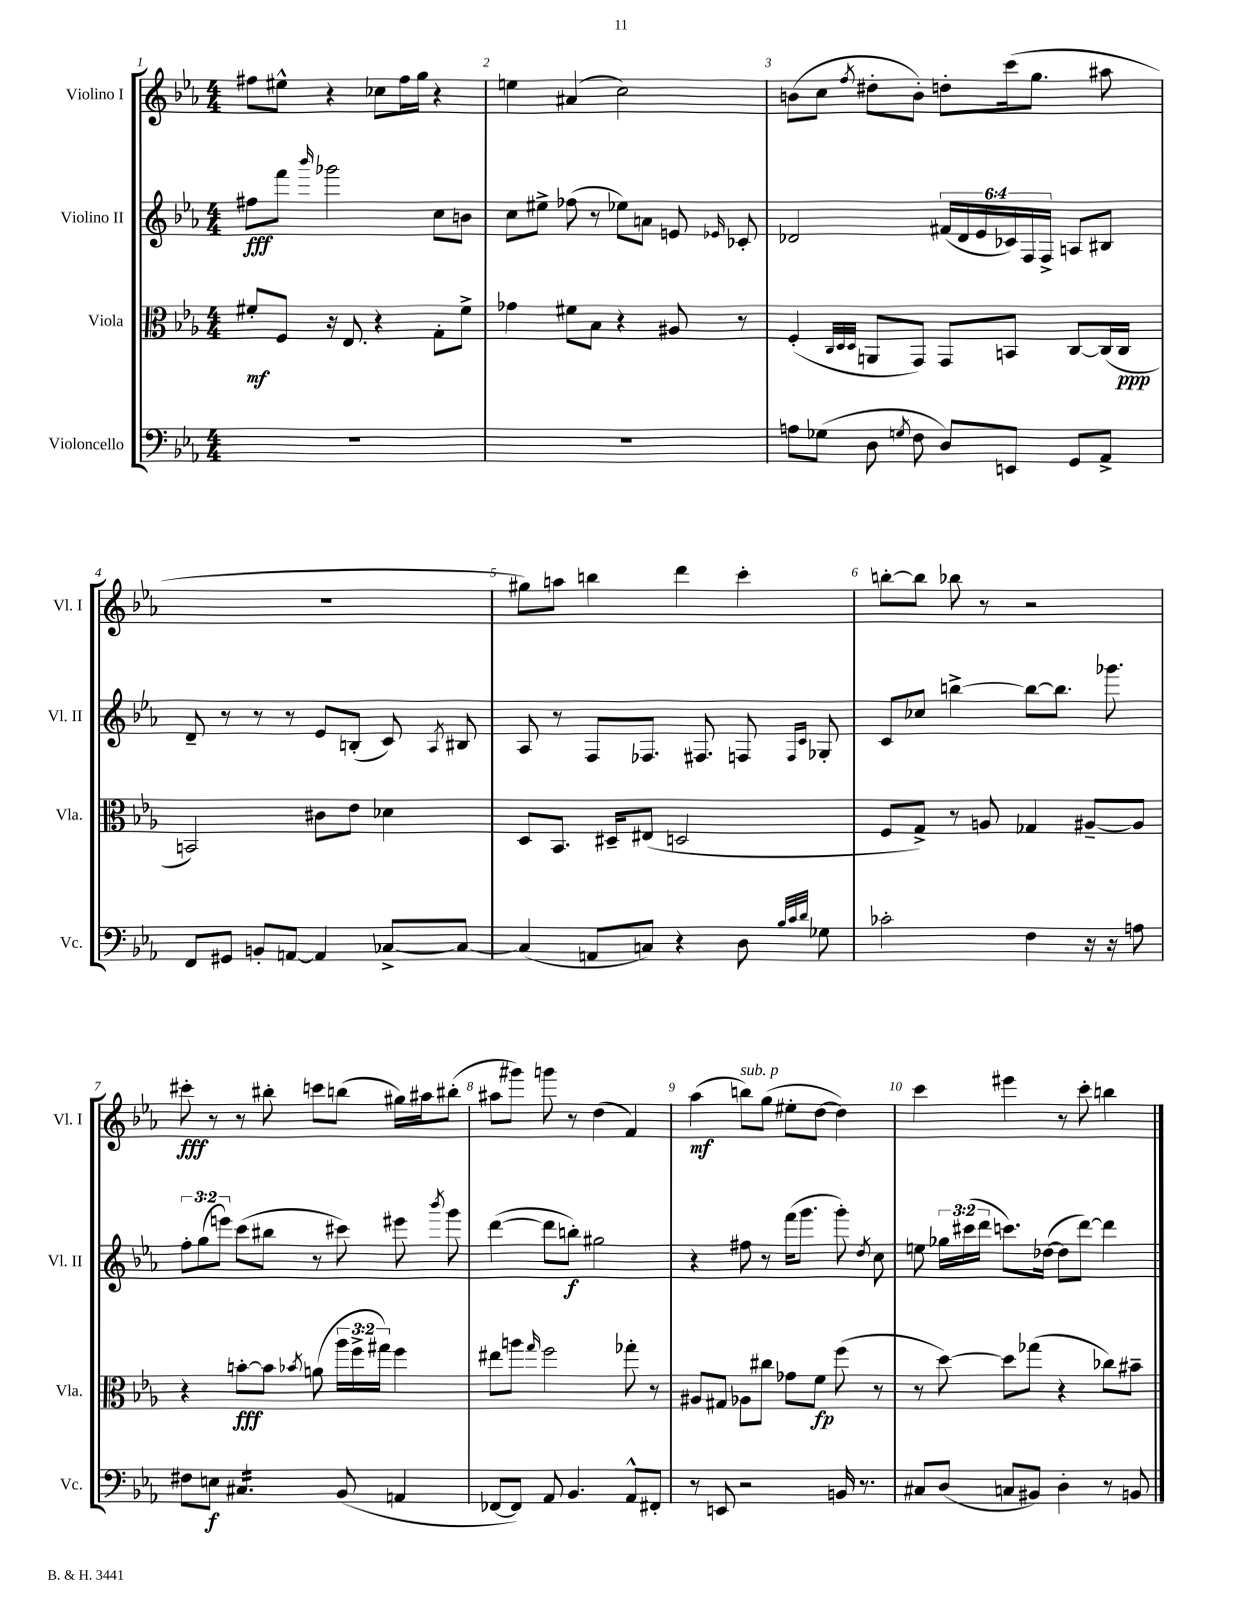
<<
\new StaffGroup <<
\new Staff = "s0" \with { instrumentName = "Violino I" shortInstrumentName = "Vl. I" } {
    \clef treble \key ees \major \numericTimeSignature \time 4/4
    \autoBeamOff fis''8[ eis''8]-^ r4 ces''8[ fis''16 g''16] r4 |
    e''4 ais'4( c''2) |
    b'8[( c''8] \acciaccatura { f''8 } dis''8[-. b'8]-.) d''8[-. c'''16( g''8.] ais''8 |
    R1 |
    gis''8[) a''8] b''4 d'''4 c'''4-. |
    b''8[~-. b''8] bes''8 r8 r2 |
    cis'''8-.\fff r8 r8 bis''8-. c'''8[ b''8]( gis''16[) ais''16 bis''8]-.( |
    ais''8[ gis'''8]) g'''8 r8 d''4( f'4) |
    aes''4\mf( b''8[^\markup { \italic "sub. p" }) g''8]( eis''8[-. d''8]~ d''4) |
    c'''4 eis'''4 r8 c'''8-. b''4 \bar "|." |
}
\new Staff = "s1" \with { instrumentName = "Violino II" shortInstrumentName = "Vl. II" } {
    \clef treble \key ees \major \numericTimeSignature \time 4/4 \override Staff.TupletNumber.text = #tuplet-number::calc-fraction-text
    \autoBeamOff fis''8[\fff f'''8] \grace { bes'''16 } ges'''2 c''8[ b'8] |
    c''8[ eis''8]-> fes''8( r8 ees''8[) a'8] e'8 \grace { ees'16 } ces'8-. |
    des'2 \tuplet 6/4 { fis'16[( des'16 ees'16 ces'16) f16 f16]-> } a8[ bis8] |
    d'8-- r8 r8 r8 ees'8[ b8]-.( c'8) \acciaccatura { aes8 } bis8 |
    aes8 r8 f8[ fes8.] fis8. f8 \grace { f16[ c'16] } ges8-. |
    c'8[ ces''8] b''4~-> b''8[~ b''8.] ges'''8. |
    \tuplet 3/2 { f''8[-. g''8( e'''8]) } c'''8[( bis''8] r8 cis'''8) eis'''8 \acciaccatura { bes'''8 } g'''8 |
    d'''4~( d'''8[ b''8]-.\f) gis''2 |
    r4 fis''8 r8 f'''16[( g'''8.] g'''8-.) \acciaccatura { d''8 } c''8 |
    e''8 \tuplet 3/2 { ges''16[ cis'''16( d'''16] } c'''8.[) des''16]~( des''8[ d'''8]~) d'''4 \bar "|." |
}
\new Staff = "s2" \with { instrumentName = "Viola" shortInstrumentName = "Vla." } {
    \clef alto \key ees \major \numericTimeSignature \time 4/4 \override Staff.TupletNumber.text = #tuplet-number::calc-fraction-text
    \autoBeamOff fis'8[-.\mf f8] r16 ees8. r4 g8[-. fis'8]-> |
    ges'4 fis'8[ bes8] r4 ais8 r8 |
    f4-.( \grace { c32[ d32 d32] } a,8[ g,8]) g,8[ b,8] c8[~ c16( c16]\ppp |
    b,2) cis'8[ ees'8] des'4 |
    d8[ bes,8.] dis16[-- eis8]( d2 |
    f8[ g8]->) r8 a8 ges4 ais8[~-- ais8] |
    r4 b'8[~-.\fff b'8] \acciaccatura { bes'8 } a'8( \tuplet 3/2 { aes''16[ f''16-> gis''16]) } f''4 |
    eis''8[ a''8] \grace { g''16 } f''2 ges''8-. r8 |
    ais8[ gis8] aes8[ cis''8] ges'8[ f'8]\fp f''8( r8 |
    r8 d''8~) d''8[ ges''8]( r4 ces''8[) bis'8]-- \bar "|." |
}
\new Staff = "s3" \with { instrumentName = "Violoncello" shortInstrumentName = "Vc." } {
    \clef bass \key ees \major \numericTimeSignature \time 4/4
    \autoBeamOff R1 |
    R1 |
    a8[ ges8]( d8 \acciaccatura { g8 } f8 d8[) e,8] g,8[ aes,8]-> |
    f,8[ gis,8] b,8[-. a,8]~ a,4 ces8[~-> ces8]~ |
    ces4( a,8[ c8]) r4 d8 \grace { bes32[ c'32 d'32] } ges8 |
    ces'2-. f4 r16 r16 a8 |
    fis8[ e8]\f cis4.:16 bes,8( a,4 |
    fes,8[~ fes,8]) aes,8 bes,4. aes,8[-^ fis,8]-. |
    r8 e,8 r2 b,16 r8. |
    cis8[ d8]( c8[ bis,8]) d4-. r8 b,8 \bar "|." |
}
>>
>>
\layout { \context { \Score \override BarNumber.break-visibility = ##(#f #t #t) barNumberVisibility = #all-bar-numbers-visible } }
